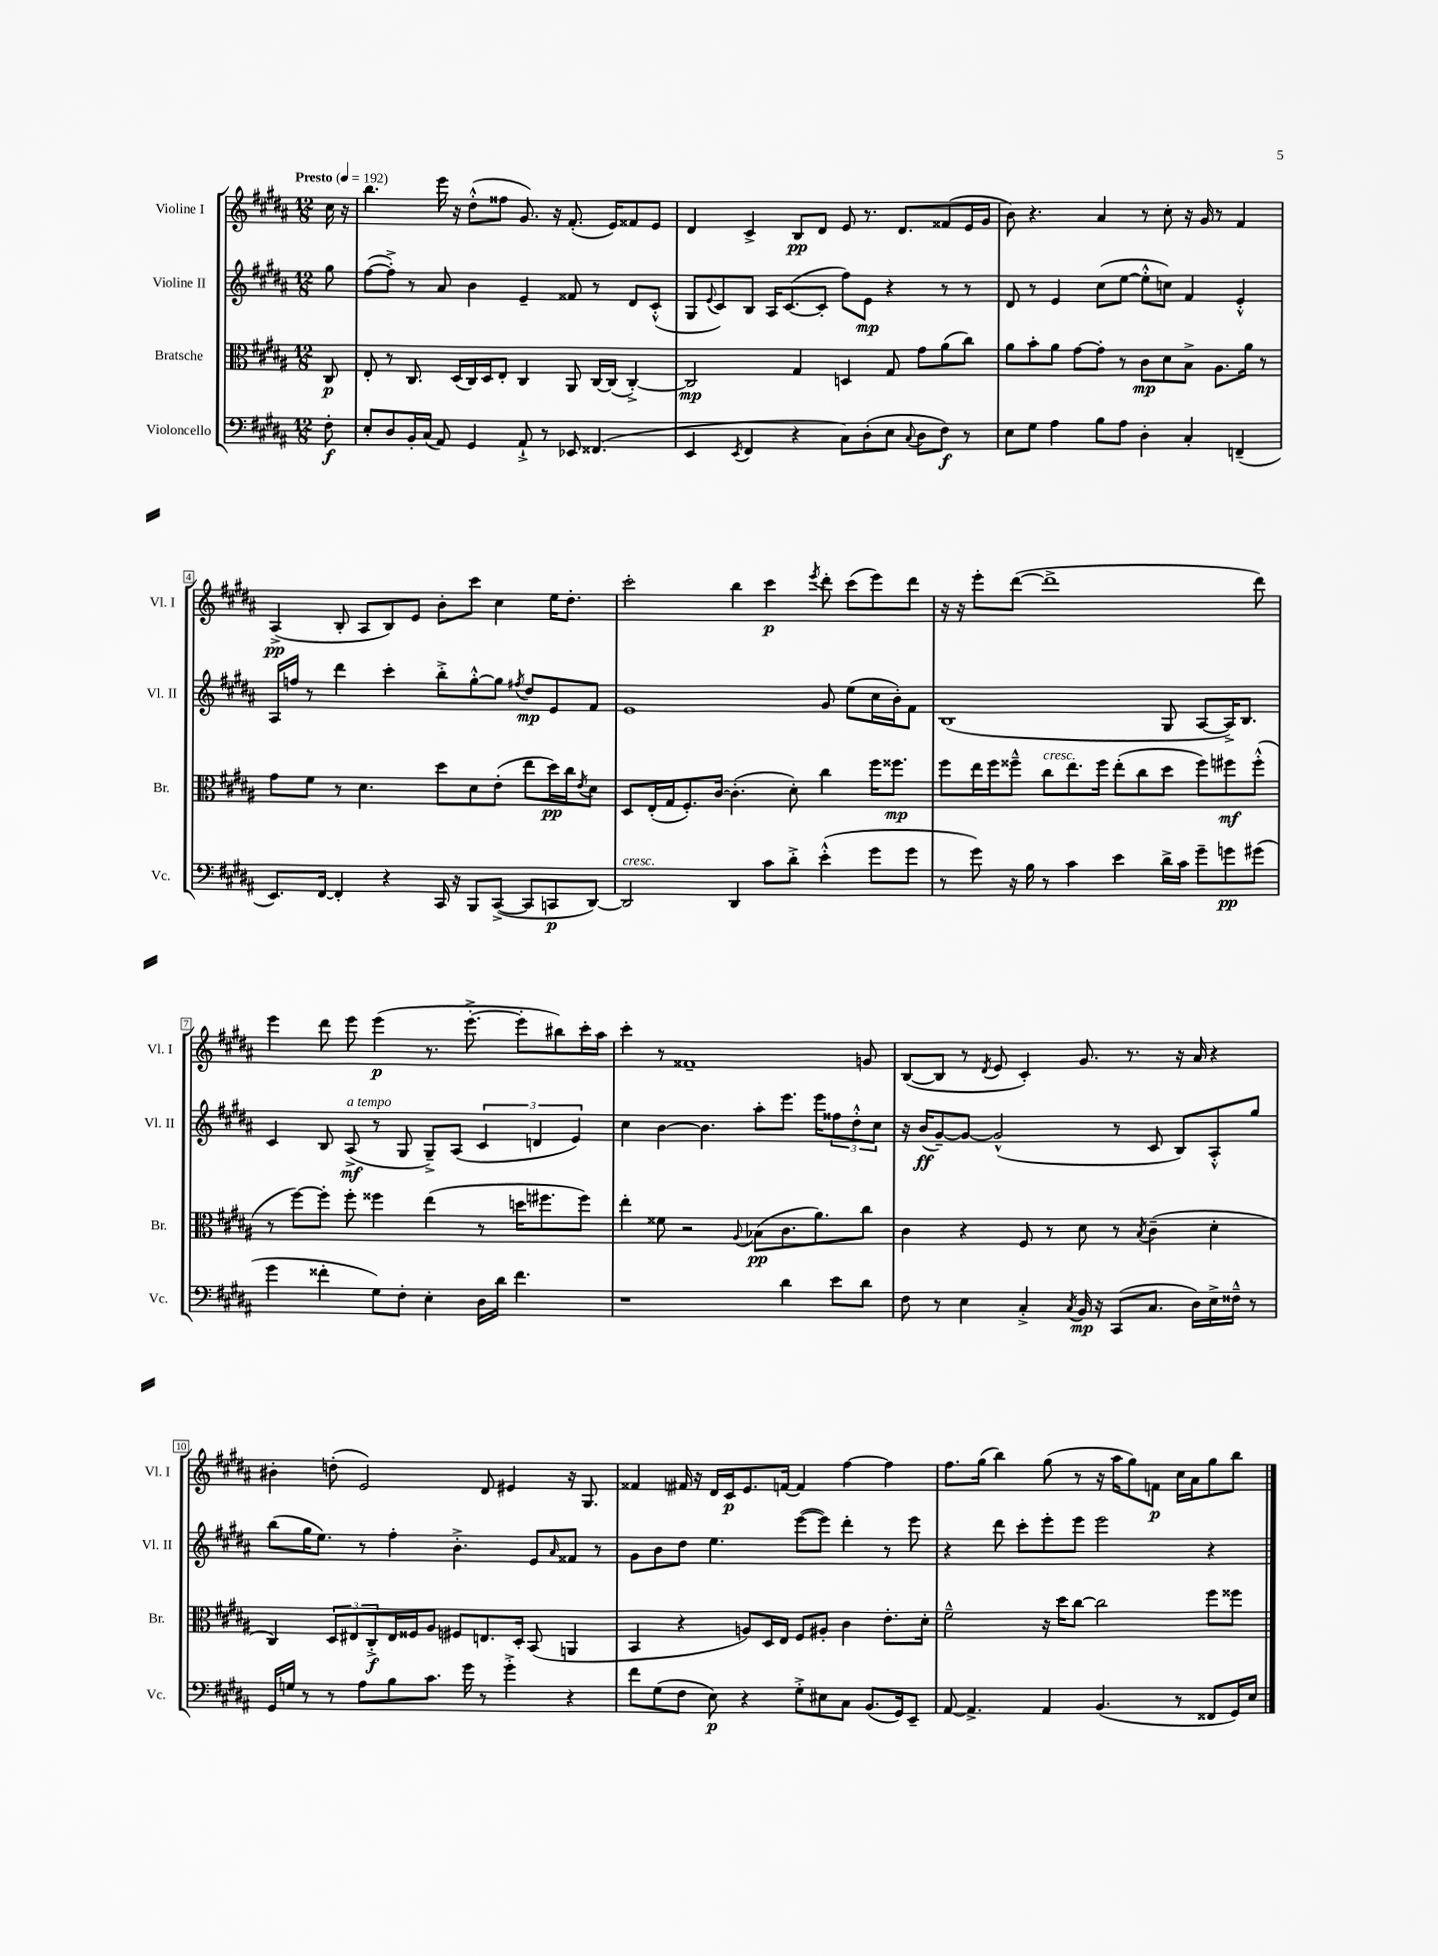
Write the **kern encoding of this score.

**kern	**kern	**kern	**kern
*staff4	*staff3	*staff2	*staff1
*clefF4	*clefC3	*clefG2	*clefG2
*k[f#c#g#d#a#]	*k[f#c#g#d#a#]	*k[f#c#g#d#a#]	*k[f#c#g#d#a#]
*M12/8	*M12/8	*M12/8	*M12/8
*MM192	*MM192	*MM192	*MM192
8F#'	8C#	8gg#	16cc#
.	.	.	16r
=	=	=	=
8E'	8E'	([8ff#	4.bb
8D#	8r	8ff#'^])	.
16BB'	8.C#	8r	.
(16C#	.	.	.
8AA#)	.	8a#	16eee
.	(16D#	.	16r
4GG#	16C#)	4b	(8dd#'^^
.	16D#	.	.
.	8E'	.	8ff##
8AA#`^	4C#	4e~	8.g#)
8r	.	.	.
.	.	.	16r
8EE-	8AA#	8f##	(8.f#'
(4.FF##	[16C#	8r	.
.	(16C#]	.	16e)
.	[4C#'^)	8d#	8f##
.	.	(8c#'^^	8e
=	=	=	=
4EE	2C#]	8G#	4d#
.	.	8qqe	.
.	.	8c#)	.
8qEE	.	.	.
4FF#	.	8B	4c#^
.	.	16A#	.
.	.	([8.c#	.
4r	4G#	.	8B
.	.	8c#']	8d#
8C#)	4D	8ff#)	8e
(8D#'	.	8e	8.r
8E	8G#	4r	.
.	.	.	8.d#
8qqC#	.	.	.
8D#	8g#	.	.
8F#)	(8a#	8r	(8f##
8r	8cc#)	8r	16e
.	.	.	16g#
=	=	=	=
8E	8a#	8d#	8b)
8G#	8b'	8r	4.r
4A#	8a#	4e	.
.	[8g#	.	.
8B	8g#']	(8cc#	4a#
8A#	8r	[8ee	.
4D#'	8c#	8ee'^^]	8r
.	8d#	8cc)	8cc#'
4C#'	8B^	4f#	16r
.	.	.	16g#
.	8.A#	.	8r
(4FF~	.	4e'^^	4f#
.	16a#	.	.
.	8r	.	.
=	=	=	=
8.EE)	8g#	16A#	(4A#^
.	.	16ff	.
.	8f#	8r	.
[16FF#	.	.	.
4FF#']	8r	4ddd#	8B'
.	4.d#	.	8A#
4r	.	4ccc#'	8B)
.	.	.	8e
16CC#	8dd#	8bb'^	8b'
16r	.	.	.
8BBB	8d#	[8gg#'^^	8ccc#
([8CC#^	(8e'	8gg#]	4cc#
.	.	8qff#	.
8CC#]	8ee	8dd#	.
8CC	16dd#)	8e	16ee
.	16cc#	.	8.dd#'
.	8qe	.	.
[8DD#)	8d#	8f#	.
=	=	=	=
2DD#]	8D#	1e	2ccc#'
.	(16E'	.	.
.	16G#	.	.
.	8.F#')	.	.
.	[16c#	.	.
4DD#	(4.c#']	.	4bb
8c#	.	.	4ccc#
8d#'^	8d#')	.	.
.	.	.	8qeee
(4e'^^	4cc#	8g#	8ddd#'
.	.	(8ee	(8ccc#
8g#	16ff#	16cc#	8eee)
.	8.ff##	16b')	.
8g#	.	8f#	8ddd#
=	=	=	=
8r	8ff#	(1B	16r
.	.	.	16r
8g#)	16ee	.	8eee'
.	16ff#	.	.
16r	8ff##~^^	.	([8ddd#
16B	.	.	.
8r	8cc#	.	1ddd#^]
4c#	8.ee	.	.
.	16ff##	.	.
4e	(8ee'	.	.
.	8cc#	.	.
16d#^	8dd#	8G#	.
16c#	.	.	.
8g#~	8ff##)	[8A#	.
8g	8ff#	16A#^])	.
.	.	8.B	.
(8g#	(8ff#'^^	.	8ddd#)
=	=	=	=
4g#	8r	4c#	4eee
.	[8ff#)	.	.
4f##'	8ff#']	8B	8ddd#
.	8ff#'	(8A#^	8eee
8G#)	4ff##	8r	(4eee
8F#'	.	8G#	.
4E'	(4ee	8G#~^)	8.r
.	.	(8A#	.
.	.	.	[8.eee'^
16D#	8r	6c#	.
16d#	.	.	.
4.f##	16dd	.	8eee']
.	.	6d	.
.	8.ff#	.	.
.	.	.	8bb#)
.	.	6e)	.
.	8ff#)	.	16ccc#'
.	.	.	16aa#
=	=	=	=
1r	4ee'	4cc#	4ccc#'
.	8f##	[4b	8r
.	2r	.	1f##~
.	.	4.b]	.
.	8qqA#	.	.
.	(8B-	8aa#'	.
4d#	8.c#	8.eee	.
.	8.a#)	16eee	.
8e	.	12ff##	.
.	.	12dd#'^^	.
8d#	8cc#	.	8g
.	.	12cc#	.
=	=	=	=
8F#	4c#	16r	([8B
.	.	(16b	.
8r	.	[8g#~)	8B]
4E	4r	8g#_	8r
.	.	.	8qd#
.	.	(2g#^^]	8e
4C#'^	8F#	.	4c#')
.	8r	.	.
8qC#	.	.	.
16BB	8d#	.	8.g#
16r	.	.	.
(8CC#	8r	8r	.
.	.	.	8.r
.	8qB	.	.
8.C#	(4c#~	8c#	.
.	.	8B)	16r
16D#)	.	.	16a#
16E^	4d#'	8A#'^^	4r
16F##~^^	.	.	.
8r	.	8gg#	.
=	=	=	=
16GG#	4C#)	(8bb	4b#'
16G	.	.	.
8r	.	16gg#	.
.	.	8.ee)	.
8r	12D#	.	(8dd'
.	12E#	.	.
8A#	.	8r	2e)
.	12C#'^	.	.
8B	16E#	4ff#'	.
.	16F##	.	.
8.c#	8A#	.	.
.	8F#	4.b'^	.
16g#	.	.	.
8r	8.E	.	8d#
4g#'^	.	.	4e#
.	16D#'	.	.
.	(8BB	8e	.
.	.	16qqa#	.
4r	4AA	8f##	16r
.	.	.	8.G#
.	.	8r	.
=	=	=	=
8f#	4BB	8g#	4f##
(8G#	.	8b	.
8F#	4r	8dd#	16f#
.	.	.	16r
8E)	.	4.ee	16d#
.	.	.	16c#
4r	8A)	.	8.e
.	16D#	.	.
.	16E	.	[16f
8G#'^	8F#	([8eee	4f]
8E#	8A#'	8eee])	.
8C#	4c#	4ddd#'	[4ff#
(8.BB	.	.	.
.	8.e'	8r	4ff#]
16GG#)	.	.	.
8EE~	.	8eee	.
.	16d#'	.	.
=	=	=	=
[8AA#	2f#~^^	4r	8.ff#
4.AA#^]	.	.	.
.	.	.	(16gg#
.	.	8ddd#	4bb)
.	.	8ccc#'	.
4AA#	16r	8eee'	(8gg#
.	16dd#	.	.
.	[8cc#	8eee	8r
(4.BB	2cc#]	2eee	16r
.	.	.	16aa#
.	.	.	8gg#)
.	.	.	8f
8r	.	.	16cc#
.	.	.	16a#
8FF##	8ff#	4r	8gg#
16GG#)	8ff##	.	8bb
16E	.	.	.
==	==	==	==
*-	*-	*-	*-
